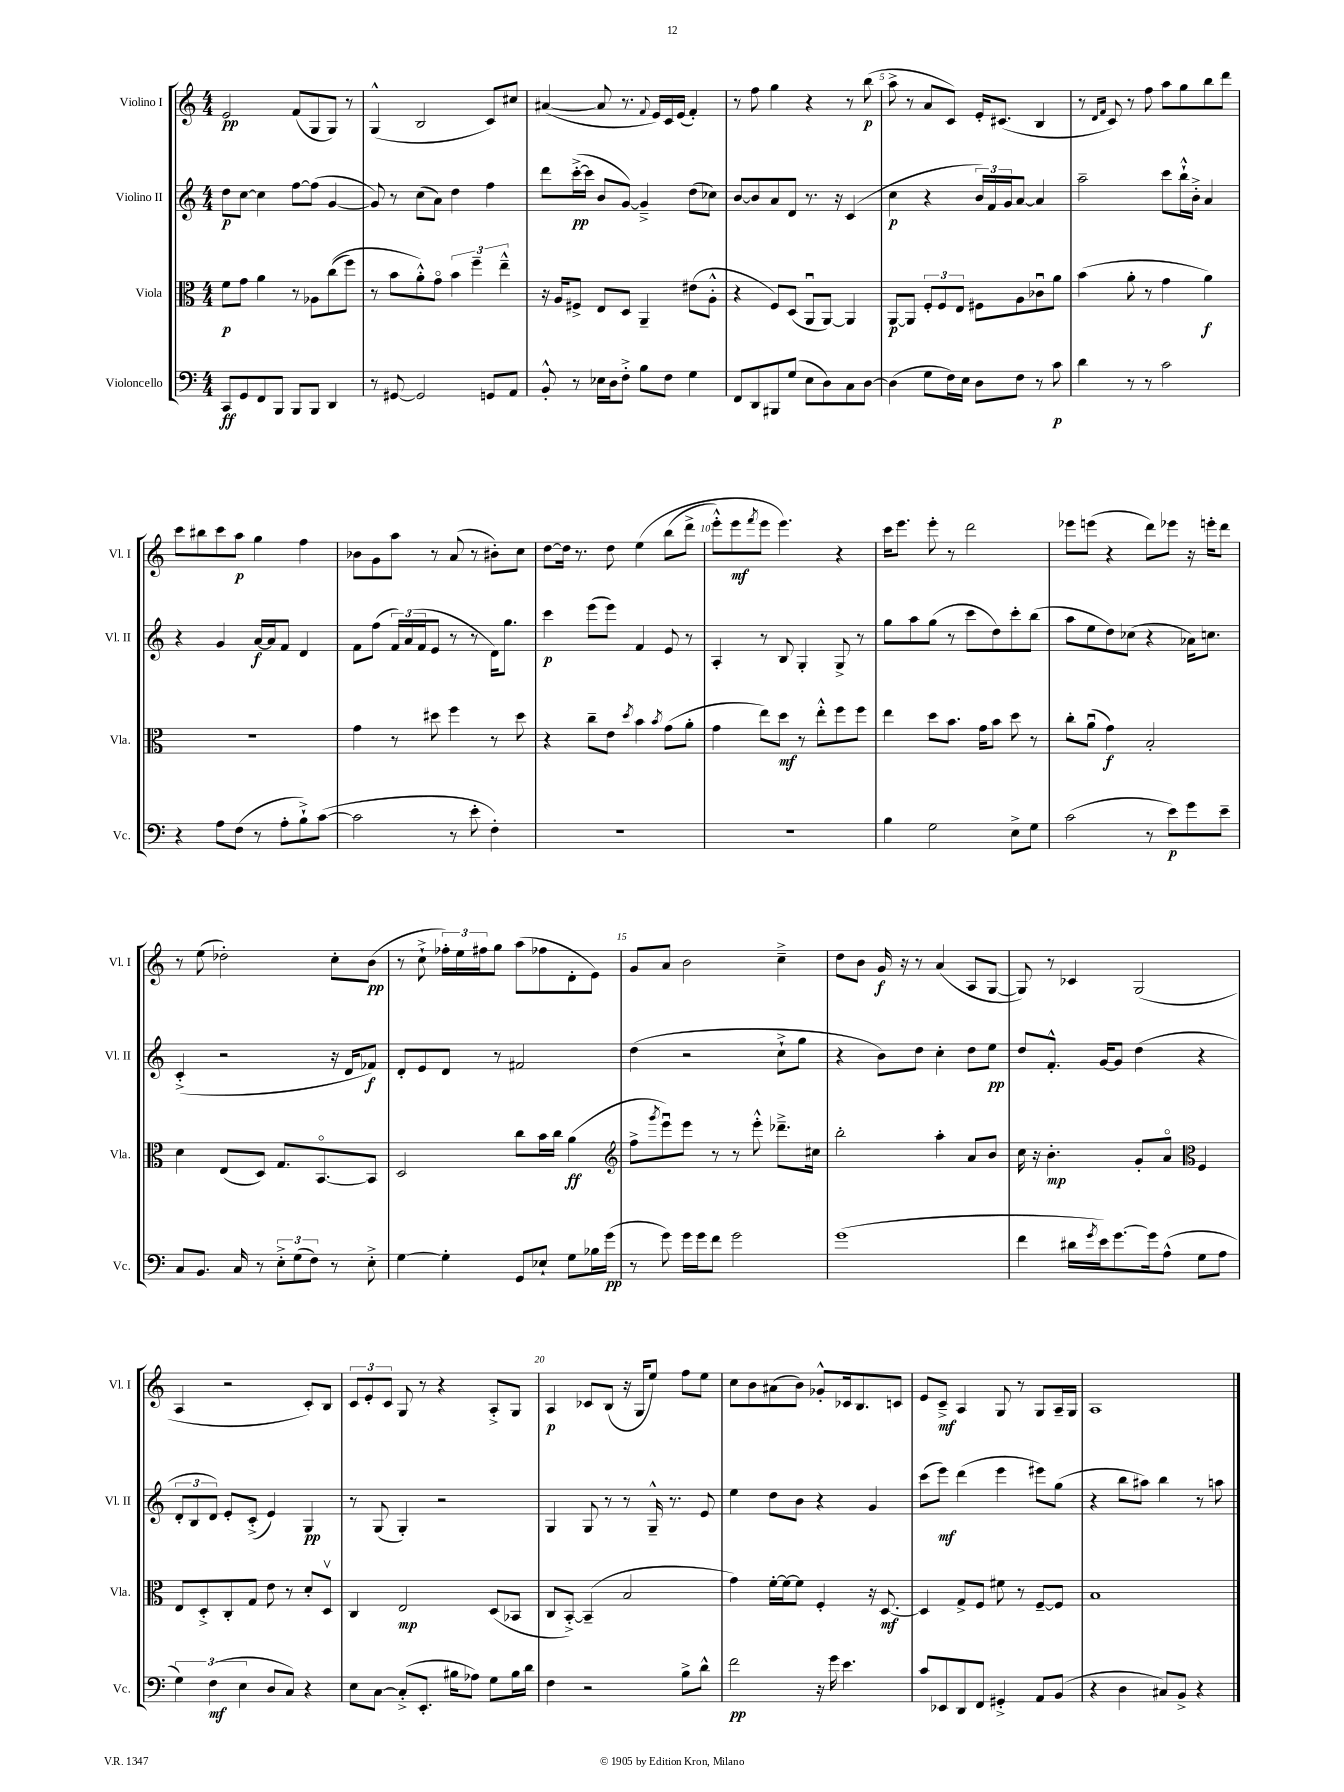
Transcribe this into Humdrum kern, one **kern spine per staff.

**kern	**kern	**kern	**kern
*staff4	*staff3	*staff2	*staff1
*clefF4	*clefC3	*clefG2	*clefG2
*k[]	*k[]	*k[]	*k[]
*M4/4	*M4/4	*M4/4	*M4/4
8CC/L	8f\L	8dd\L	2e/
8GG/	8g\J	[8cc\J	.
8FF/	4a\	4cc\]	.
8BBB/J	.	.	.
8BBB/L	8r	[8ff\L	(8f/L
8BBB/J	8A-\L	(8ff\]J	8G/
4DD/	&((8cc\	[4g/	8G/J)
.	8ff\J)	.	8r
=	=	=	=
8r	8r	8g/])	(4G^^/
[8GG#/	8b\L	8r	.
2GG#/]	8a'^^\&)	(8cc\L	2B/
.	8go\J	8a\J)	.
.	6b\	4dd\	.
.	6ff~\	.	.
8GG/L	.	4ff\	8c/L)
.	6ee~^^\	.	.
8AA/J	.	.	8cc#/J
=	=	=	=
8BB'^^/	16r	8ddd\L	([4a#/
.	16A/LK	.	.
8r	8F#^/J	([16ccc'^\L	.
.	.	16ccc\]JJ	.
16E-\LL	8E/L	8b/L	8a#/]
16D\J	.	.	.
8F'^\J	8D/J	[8g/J)	8.r
8B\L	4AA~/	4g~^/]	.
.	.	.	8qqf/
.	.	.	16e/LL)
8F\J	.	.	16c/
.	.	.	(16e/JJ
4G\	(8e#\L	(8dd\L	4f'/)
.	8A'^^\J	8cc-\J)	.
=	=	=	=
8FF/L	4r	[8b/L	8r
8DD/	.	8b/]	8ff\
8BBB#/	8F/L)	8a/	4gg\
(8G/J	(8D/J	8d/J	.
8E\L	8AAu/L	8.r	4r
8D\)	[8AA/J)	.	.
.	.	16r	.
8C\	4AA/]	(4c/	8r
[8D\J	.	.	(8bb\
=	=	=	=
(4D\]	[8AA/L	4cc\	8aa^\
.	8AA/]J	.	8r
8G\L	12F'/L	4r	8a/L
.	12F/	.	.
16F\L)	.	.	8c/J)
.	12E/J	.	.
16E\JJ	.	.	.
8D\L	8F#\L	24b/LL)	16e'/LK
.	.	24f/	.
.	.	.	(8.c#/J
.	.	24g/J	.
8F\J	8A\	[8a/J	.
8r	8c-u\	4a/]	4B/
8c\	8a\J	.	.
=	=	=	=
4d\	(4b\	2aa~\	8r
.	.	.	16qqd/LL
.	.	.	16qqf/JJ
.	.	.	8c/)
8r	8a'\	.	8r
8r	8r	.	8ff\
2c\	4g\	8ccc\L	8aa\L
.	.	16bb`^^\L	8gg\
.	.	16b'^\JJ	.
.	4a\)	4a/	8bb\
.	.	.	8ddd\J
=	=	=	=
4r	1r	4r	8ccc\L
.	.	.	8bb#\
8A\L	.	4g/	8ccc\
(8F\J	.	.	8aa\J
8r	.	[16a/LL	4gg\
.	.	16a/]J	.
8A'\L	.	8f/J	.
8B`^\)	.	4d/	4ff\
([8c\J	.	.	.
=	=	=	=
2c\]	4g\	8f\L	8b-\L
.	.	(8ff\J	8g\
.	8r	24f/LL)	8aa\J
.	.	(24a/	.
.	.	24f/J	.
.	8dd#\	8e/J	8r
8r	4ff\	8r	(8a/
8e'\	.	8r	8r
4F'\)	8r	16d\LK)	8b#'\L)
.	.	8.gg\J	.
.	8dd#\	.	8cc\J
=	=	=	=
1r	4r	4ccc\	[8dd\L
.	.	.	16dd\]Jk
.	.	.	8.r
.	8cc~\L	(8eee\L	.
.	8e\J	8eee\J)	8dd\
.	8qdd/	.	.
.	4b\	4f/	&(4ee\
.	8qb/	.	.
.	(8g\L	8e/	(8bb\L
.	8a'\J	8r	8ddd^\J
=	=	=	=
1r	4g\	4A'/	8eee'^^\L)
.	.	.	8eee\
.	.	.	8qfff/
.	8ee\L)	8r	8eee\J
.	8dd\J	8B/	4.eee\&)
.	8r	4G'/	.
.	8ee'^^\L	.	.
.	8ff\	8G^/	4r
.	8ff\J	8r	.
=	=	=	=
4B\	4ee\	8gg\L	16ccc\LK
.	.	.	8.eee\J
.	.	8aa\	.
2G\	8dd\L	(8gg\J	8eee'\
.	8.b\J	8r	8r
.	.	8ccc\L	2ddd\
.	16g\LK	.	.
.	8b\J	8dd\)	.
8E^\L	8dd\	8ccc'\	.
8G\J	8r	(8bb\J	.
=	=	=	=
(2c\	8cc'\L	8aa\L	8eee-\L
.	(8au\J	8ee\	(8eee\J
.	4g\)	8dd\)	4r
.	.	(8cc-\J	.
8r	2B'/	4r	8ddd\L)
8e\L)	.	.	8eee-\J
8g\	.	16a-\LK)	16r
.	.	8.cc\J	16eee'\LK
8e~\J	.	.	8ddd\J
=	=	=	=
8C/L	4d\	(4c'^/	8r
8.BB/J	.	.	(8ee\
.	(8E/L	2r	2dd-'\)
16C/	.	.	.
8r	8D/J)	.	.
12E'^\L	8.G/L	.	.
(12G\	.	.	.
12F\J)	.	.	.
.	[8.BBo/	.	.
8r	.	16r	8cc'\L
.	.	16d/LK	.
8E'^\	8BB/]J	8f-/J)	(8b\J
=	=	=	=
[4G\	2D/	8d'/L	8r
.	.	8e/	8cc`^\
4G'\]	.	8d/J	24ff-'\LL)
.	.	.	24ee\
.	.	.	24ff#\J
.	.	8r	8gg\J
8GG/L	8cc\L	2f#/	(8aa\L
8E-`/J	16b\L	.	8ff-\
.	16cc\JJ	.	.
8G\L	(4a\	.	8d'\
16B-\L	.	.	8e\J)
(16g\JJ	.	.	.
=	=	=	=
*	*clefG2	*	*
8r	8ff^\L	(4dd\	8g/L
.	8qggg/	.	.
8g\)	8eeeu\)	.	8a/J
16g\LL	8eee\J	2r	2b\
16g\J	.	.	.
8f\J	8r	.	.
2g\	8r	.	.
.	8eee'^^\	.	.
.	8.ddd-~^\L	8cc`^\L	4cc~^\
.	.	8gg\J	.
.	16cc#\Jk	.	.
=	=	=	=
(1g	2bb'\	4r	8dd\L
.	.	.	8b\J
.	.	8b\L)	16g/
.	.	.	16r
.	.	8dd\J	8r
.	4aa'\	4cc'\	(4a/
.	8a/L	8dd\L	8A/L
.	8b/J	8ee\J	[8G/J
=	=	=	=
4f\	16cc\	8dd/L	8G/])
.	16r	.	.
.	4.b'\	8.f'^^/J	8r
16d#\LL	.	.	4c-/
8qg/	.	.	.
16e\J)	.	[16g/LK	.
[8.g\	.	8g/]J	.
.	8g'/L	(4dd\	(2G/
16g\]k	.	.	.
(8A^^\J	8ao/J	.	.
*	*clefC3	*	*
8G\L	4F/	4r	.
8A\J	.	.	.
=	=	=	=
6G\)	8E/L	12d'/L	4A/
.	.	12B/	.
.	8D'^/	.	.
(6F\	.	12d/J)	.
.	8C'/	8e'/L	2r
6E\	.	.	.
.	8G/J	(8c'^/J	.
8D/L	8e\	4e/)	.
8C/J)	8r	.	.
4r	8d'/L	4G/	8c'/L)
.	8Dv/J	.	8B/J
=	=	=	=
8E\L	4C/	8r	12c/L
.	.	.	12e'/
[8C\J	.	(8G/	.
.	.	.	12c/J
(8C'^/]L	2E/	4G'/)	8G/
8.EE'/J	.	.	8r
.	.	2r	4r
16B#\LK	.	.	.
8A-\J)	.	.	.
8G\L	(8D/L	.	8A'^/L
16B#\L	8BB-/J	.	8G/J
16d\JJ	.	.	.
=	=	=	=
4F\	8C/L	4G/	4A/
.	[8BB'^/J)	.	.
2r	(4BB~/]	8G/	8c-/L
.	.	8r	(8B/J
.	2B/	8r	16r
.	.	.	16G/LK
.	.	16G~^^/	8ee/J)
.	.	8.r	.
8B^\L	.	.	8ff\L
8d^^\J	.	8e/	8ee\J
=	=	=	=
2f\	4g\)	4ee\	8cc\L
.	.	.	8b\
.	[16f'\LL	8dd\L	(8a#\
.	16f\_J	.	.
.	8f\]J	8b\J	8b\J)
16r	4F'/	4r	8g-'^^/L
16g\	.	.	.
4.e\	.	.	16c-/k
.	.	.	8.B/
.	16r	4g/	.
.	[8.D/	.	.
.	.	.	8c/J
=	=	=	=
8c/L	4D/]	(8ccc\L	8e/L
8EE-/	.	8eee\J)	8c~^/J
8DD/	8G^/L	(4ddd\	4A/
8FF/J	8F/J	.	.
4GG#'^/	8f#\	4eee\	8G/
.	8r	.	8r
8AA/L	[8F~/L	8eee#\L)	8G/L
(8BB/J	8F/]J	(8gg\J	16A~/L
.	.	.	16G/JJ
=	=	=	=
4r	1B	4r	1A
4D\	.	8bb\L	.
.	.	8aa#\J)	.
8C#/L)	.	4bb\	.
8BB^/J	.	.	.
4r	.	8r	.
.	.	8aa\	.
==	==	==	==
*-	*-	*-	*-
